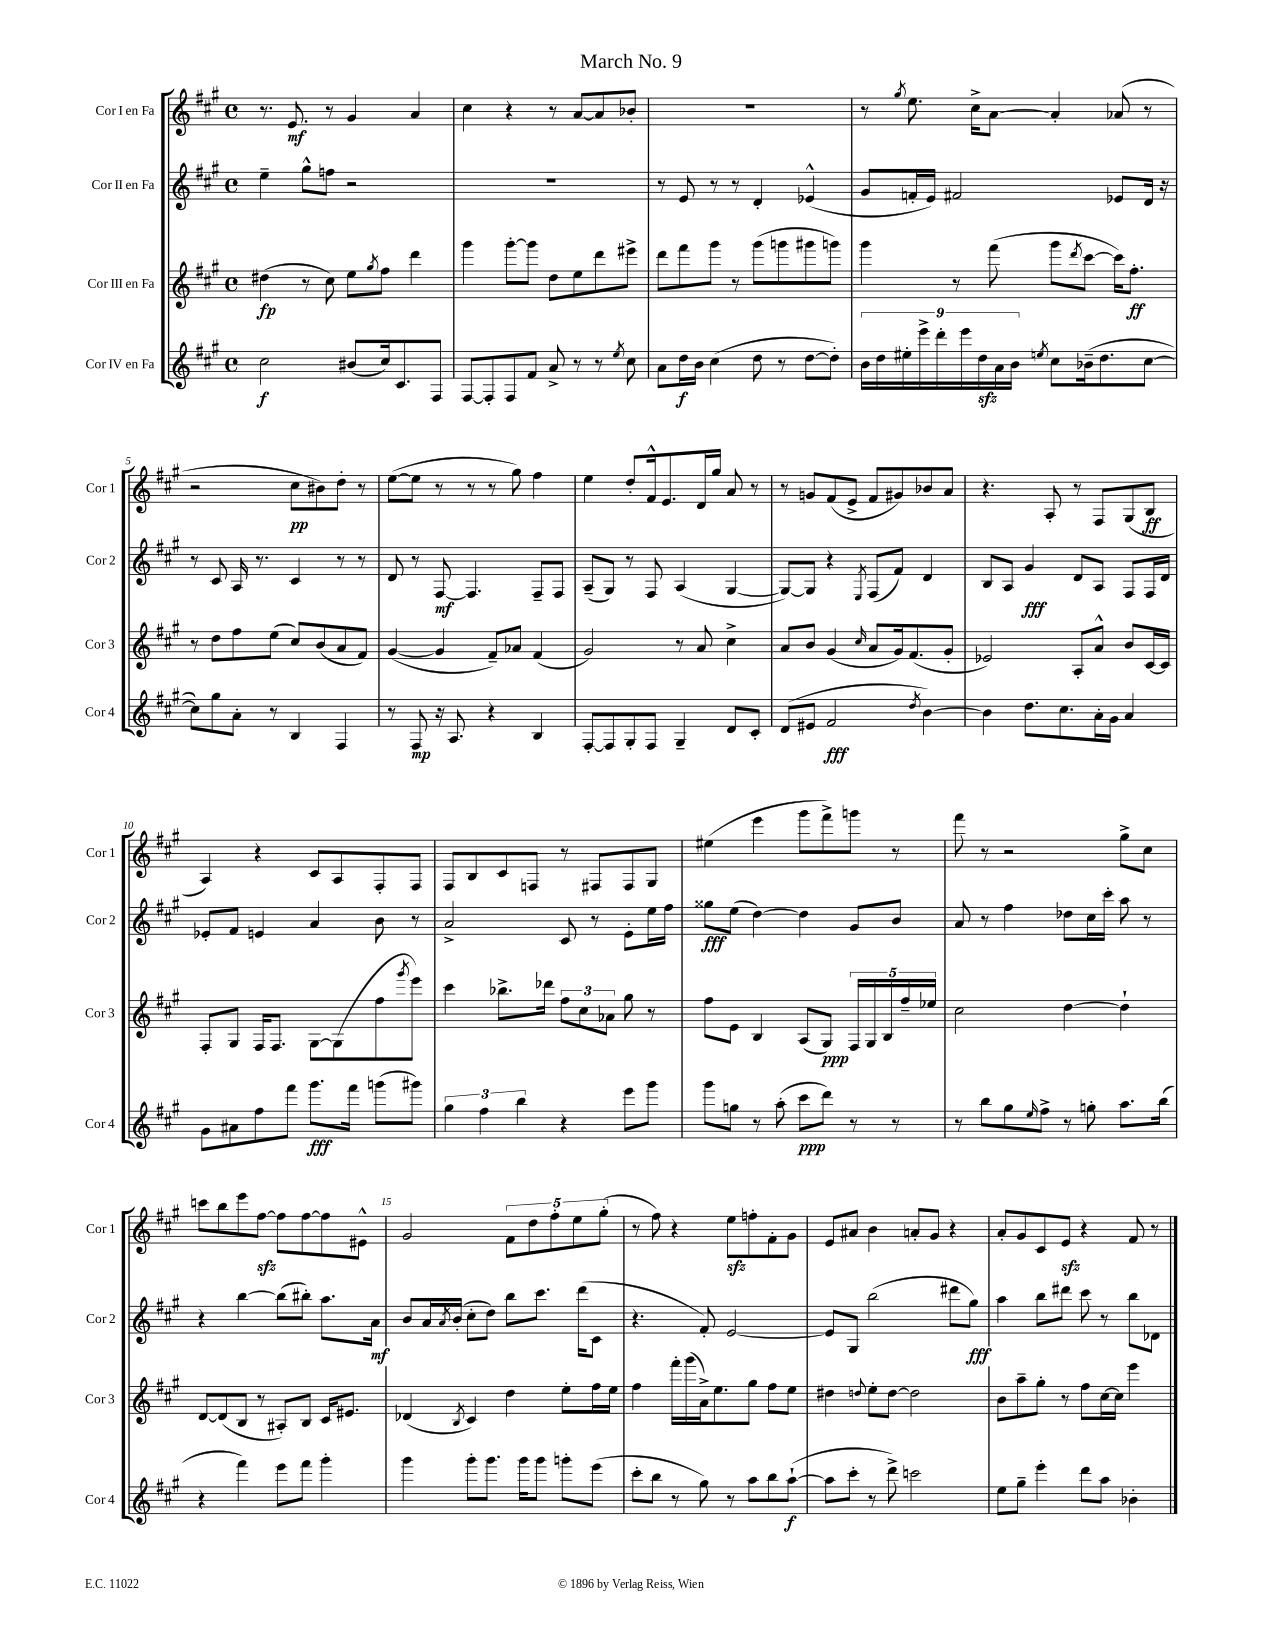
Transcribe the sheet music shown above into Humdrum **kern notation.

**kern	**dynam	**kern	**dynam	**kern	**dynam	**kern	**dynam
*part4	*part4	*part3	*part3	*part2	*part2	*part1	*part1
*staff4	*staff4	*staff3	*staff3	*staff2	*staff2	*staff1	*staff1
*I"Cor IV en Fa	*	*I"Cor III en Fa	*	*I"Cor II en Fa	*	*I"Cor I en Fa	*
*I'Cor 4	*	*I'Cor 3	*	*I'Cor 2	*	*I'Cor 1	*
*clefG2	*	*clefG2	*	*clefG2	*	*clefG2	*
*k[f#c#g#]	*	*k[f#c#g#]	*	*k[f#c#g#]	*	*k[f#c#g#]	*
*M4/4	*	*M4/4	*	*M4/4	*	*M4/4	*
*met(c)	*	*met(c)	*	*met(c)	*	*met(c)	*
=1	=1	=1	=1	=1	=1	=1	=1
2cc#\	f	(4dd#X\	fp	4ee~\	.	8.r	.
.	.	.	.	.	.	8.e/	mf
.	.	8r	.	8gg#^^\L	.	.	.
.	.	8cc#\)	.	8ffn\J	.	8r	.
(8b#X/L	.	8ee\L	.	2r	.	4g#/	.
.	.	8qgg#/	.	.	.	.	.
16cc#/k)	.	8ff#\J	.	.	.	.	.
8.c#/	.	.	.	.	.	.	.
.	.	4ddd\	.	.	.	4a/	.
8F#/J	.	.	.	.	.	.	.
=2	=2	=2	=2	=2	=2	=2	=2
[8F#/L	.	4ggg#\	.	1r	.	4cc#\	.
8F#'/]	.	.	.	.	.	.	.
8F#/	.	[8ggg#'\L	.	.	.	4r	.
8f#/J	.	8ggg#\J]	.	.	.	.	.
8a^/	.	8dd\L	.	.	.	8r	.
8r	.	8ee\	.	.	.	[8a/L	.
8r	.	8ddd\	.	.	.	8a/]	.
8qee/	.	.	.	.	.	.	.
8cc#\	.	8eee#X^\J	.	.	.	8b-X'/J	.
=3	=3	=3	=3	=3	=3	=3	=3
8a\L	.	8ddd\L	.	8r	.	1r	.
16dd\L	f	8fff#\	.	8e/	.	.	.
16b\JJ	.	.	.	.	.	.	.
(4cc#\	.	8ggg#\J	.	8r	.	.	.
.	.	8r	.	8r	.	.	.
8dd\	.	(8ggg#\L	.	4d'/	.	.	.
8r	.	8gggn\	.	.	.	.	.
[8dd\L	.	8ggg#X\	.	(4e-X^^/	.	.	.
8dd'\J])	.	8gggn\J)	.	.	.	.	.
=4	=4	=4	=4	=4	=4	=4	=4
18b\LL	.	4ggg#\	.	8g#/L	.	8r	.
18dd\	.	.	.	.	.	.	.
18ee#X'\	.	.	.	.	.	.	.
.	.	.	.	.	.	8qgg#/	.
.	.	.	.	16fn'/L	.	8.ee\	.
18eee^\	.	.	.	.	.	.	.
.	.	.	.	16e/JJ)	.	.	.
18ddd'\	.	.	.	.	.	.	.
.	.	8r	.	2f#X/	.	.	.
18eee\	.	.	.	.	.	.	.
.	.	.	.	.	.	16cc#^\KL	.
18ddzz\	.	.	.	.	.	.	.
.	.	(8fff#\	.	.	.	[8a\J	.
18a\	.	.	.	.	.	.	.
18b\JJ	.	.	.	.	.	.	.
8qeen/	.	.	.	.	.	.	.
8cc#\L	.	8ggg#\L	.	.	.	4a'/]	.
.	.	8qddd/	.	.	.	.	.
(16b-X~\k	.	[8ccc#\J	.	.	.	.	.
8.dd\	.	.	.	.	.	.	.
.	.	16ccc#\KL])	.	8e-X/L	.	(8a-X/	.
.	.	8.ff#'\J	ff	.	.	.	.
[8cc#\J	.	.	.	16d/Jk	.	8r	.
.	.	.	.	16r	.	.	.
!!LO:LB:g=z
=5	=5	=5	=5	=5	=5	=5	=5
8cc#\L])	.	8r	.	8r	.	2r	.
8gg#\	.	8dd\L	.	8c#/	.	.	.
8a'\J	.	8ff#\	.	16A/	.	.	.
.	.	.	.	8.r	.	.	.
8r	.	(8ee\J	.	.	.	.	.
4B/	.	8cc#/L)	.	4c#/	.	8cc#\L	pp
.	.	(8b/	.	.	.	8b#X\)	.
4F#/	.	8a/	.	8r	.	8dd'\J	.
.	.	8f#/J)	.	8r	.	8r	.
=6	=6	=6	=6	=6	=6	=6	=6
8r	.	([4g#/	.	8d/	.	([8ee\L	.
8F#/	mp	.	.	8r	.	8ee\J]	.
16r	.	4g#/]	.	[8F#/	mf	8r	.
8.A/	.	.	.	.	.	.	.
.	.	.	.	4.F#/]	.	8r	.
4r	.	8f#~/L)	.	.	.	8r	.
.	.	8a-X/J	.	.	.	8gg#\)	.
4B/	.	(4f#/	.	8F#~/L	.	4ff#\	.
.	.	.	.	8F#/J	.	.	.
=7	=7	=7	=7	=7	=7	=7	=7
[8F#'/L	.	2g#/)	.	(8A~/L	.	4ee\	.
8F#/]	.	.	.	8G#/J)	.	.	.
8G#'/	.	.	.	8r	.	8dd'/L	.
8F#/J	.	.	.	8F#/	.	16f#^^/k	.
.	.	.	.	.	.	8.e/	.
4G#~/	.	8r	.	(4A/	.	.	.
.	.	8a/	.	.	.	16d/L	.
.	.	.	.	.	.	16gg#/JJ	.
8d/L	.	4cc#^\	.	[4G#/	.	8a/	.
8c#'/J	.	.	.	.	.	8r	.
=8	=8	=8	=8	=8	=8	=8	=8
(8d/L	.	8a/L	.	8G#/L_)	.	8r	.
8e#X/J	.	8b/J	.	8G#/J]	.	8gn/L	.
2f#/	fff	(4g#/	.	4r	.	(8f#/	.
.	.	.	.	.	.	8e^/J	.
.	.	16qqcc#/	.	8qE/	.	.	.
.	.	8a/L	.	(8F#/L	.	8f#/L	.
.	.	16g#/k)	.	8f#/J)	.	8g#X/)	.
.	.	(8.f#/	.	.	.	.	.
8qdd/	.	.	.	.	.	.	.
[4b\)	.	.	.	4d/	.	8b-X/	.
.	.	8g#'/J	.	.	.	8a/J	.
=9	=9	=9	=9	=9	=9	=9	=9
4b\]	.	2e-X/)	.	8B/L	.	4.r	.
.	.	.	.	8A/J	.	.	.
8.dd\L	.	.	.	4g#/	fff	.	.
.	.	.	.	.	.	8A'/	.
8.cc#\	.	.	.	.	.	.	.
.	.	8A'/L	.	8d/L	.	8r	.
16a'\L	.	8a^^/J	.	8A/J	.	8F#/L	.
16g#\JJ	.	.	.	.	.	.	.
4a/	.	8b/L	.	8F#/L	.	(8G#/	.
.	.	[16c#/L	.	16F#/L	.	8B/J	ff
.	.	16c#/JJ]	.	16d/JJ	.	.	.
!!LO:LB:g=z
=10	=10	=10	=10	=10	=10	=10	=10
8g#\L	.	8F#'/L	.	8e-X'/L	.	4A/)	.
8a#X\	.	8G#/J	.	8f#/J	.	.	.
8ff#\	.	16F#/KL	.	4en/	.	4r	.
.	.	8.F#/J	.	.	.	.	.
8fff#\J	.	.	.	.	.	.	.
8.ggg#\L	fff	[8G#\L	.	4a/	.	8c#/L	.
.	.	(8G#\]	.	.	.	8A/	.
16fff#\Jk	.	.	.	.	.	.	.
(8gggn\L	.	8ff#\	.	8b\	.	8F#'/	.
.	.	8qggg#/	.	.	.	.	.
8ggg#X\J)	.	8eee\J)	.	8r	.	8F#/J	.
=11	=11	=11	=11	=11	=11	=11	=11
6gg#\	.	4ccc#\	.	2a^/	.	8F#/L	.
.	.	.	.	.	.	8B/	.
6ff#\	.	.	.	.	.	.	.
.	.	8.bb-X^\L	.	.	.	8c#/	.
6bb\	.	.	.	.	.	.	.
.	.	.	.	.	.	8Fn/J	.
.	.	16ddd-X\Jk	.	.	.	.	.
4r	.	12ff#\L	.	8c#/	.	8r	.
.	.	12cc#\	.	.	.	.	.
.	.	.	.	8r	.	8F#X/L	.
.	.	12a-X\J	.	.	.	.	.
8eee\L	.	8gg#\	.	8e'\L	.	8F#/	.
8ggg#\J	.	8r	.	16ee\L	.	8G#/J	.
.	.	.	.	16ff#\JJ	.	.	.
=12	=12	=12	=12	=12	=12	=12	=12
8ggg#\L	.	8ff#\L	.	8gg##X\L	fff	(4ee#X\	.
8ggn\J	.	8e\J	.	(8ee\J	.	.	.
8r	.	4B/	.	[4dd\)	.	4eee\	.
(8aa'\	.	.	.	.	.	.	.
8ccc#\L	ppp	(8A/L	.	4dd\]	.	8ggg#\L	.
8ddd\J)	.	8G#/J)	ppp	.	.	8fff#^\)	.
8r	.	20F#/LL	.	8g#/L	.	8gggn\J	.
.	.	20G#/	.	.	.	.	.
.	.	20B/	.	.	.	.	.
8r	.	.	.	8b/J	.	8r	.
.	.	20ff#~/	.	.	.	.	.
.	.	20ee-X/JJ	.	.	.	.	.
=13	=13	=13	=13	=13	=13	=13	=13
8r	.	2cc#\	.	8a/	.	8fff#\	.
8bb\L	.	.	.	8r	.	8r	.
8gg#\	.	.	.	4ff#\	.	2r	.
16qqee/	.	.	.	.	.	.	.
8ff#^\J	.	.	.	.	.	.	.
8r	.	[4dd\	.	8dd-X\L	.	.	.
8ggn'\	.	.	.	16cc#\L	.	.	.
.	.	.	.	16ccc#'\JJ	.	.	.
8.aa\L	.	4dd`\]	.	8aa\	.	8gg#^\L	.
.	.	.	.	8r	.	8cc#\J	.
(16bb\Jk	.	.	.	.	.	.	.
!!LO:LB:g=z
=14	=14	=14	=14	=14	=14	=14	=14
4r	.	[8d/L	.	4r	.	8cccn\L	.
.	.	(8d/]	.	.	.	8bb\	.
4fff#\)	.	8B/J	.	[4bb\	.	8eee\	.
.	.	8r	.	.	.	[8ff#zz\J	.
8eee\L	.	8A#X'/L)	.	(8bb\L]	.	8ff#\L]	.
8fff#\J	.	8B/J	.	8bb#X'\J)	.	[8ff#\	.
4ggg#'\	.	16c#/KL	.	8.aa\L	.	8ff#\]	.
.	.	8.e#X/J	.	.	.	.	.
.	.	.	.	.	.	8e#X^^\J	.
.	.	.	.	16a\Jk	mf	.	.
=15	=15	=15	=15	=15	=15	=15	=15
4ggg#\	.	(4d-X/	.	8b/L	.	2g#/	.
.	.	.	.	16a/L	.	.	.
.	.	.	.	8qa/	.	.	.
.	.	.	.	(16b'/JJ	.	.	.
.	.	8qB/	.	.	.	.	.
8ggg#'\L	.	4c#/)	.	8cc#'\L	.	.	.
8.ggg#\J	.	.	.	8dd\J)	.	.	.
.	.	4dd\	.	8bb\L	.	10f#\L	.
16ggg#\KL	.	.	.	.	.	.	.
.	.	.	.	.	.	10dd\	.
8ggg#\J	.	.	.	8.ccc#\J	.	.	.
.	.	.	.	.	.	10ff#'\	.
8gggn'\L	.	8ee'\L	.	.	.	.	.
.	.	.	.	.	.	10ee\	.
.	.	.	.	(16ddd\KL	.	.	.
(8eee\J	.	16ff#\L	.	8c#\J	.	.	.
.	.	.	.	.	.	(10gg#'\J	.
.	.	16ee\JJ	.	.	.	.	.
=16	=16	=16	=16	=16	=16	=16	=16
8ccc#'\L	.	4ff#\	.	4.r	.	8r	.
8bb\J	.	.	.	.	.	8ff#\)	.
8r	.	16fff#'\LL	.	.	.	4r	.
.	.	(16ggg#\	.	.	.	.	.
8gg#\)	.	16a^\J)	.	8f#'/)	.	.	.
.	.	8.ee\	.	.	.	.	.
8r	.	.	.	[2e/	.	8eezz\L	.
8aa\L	.	8gg#\J	.	.	.	8ffn'\	.
8bb\	.	8ff#\L	.	.	.	8f#'\	.
([8aa`\J	f	8ee\J	.	.	.	8g#\J	.
=17	=17	=17	=17	=17	=17	=17	=17
8aa\L]	.	4dd#X\	.	8e/L]	.	8e/L	.
8ccc#'\J	.	.	.	8G#/J	.	8a#X/J	.
.	.	8qqddn/	.	.	.	.	.
8r	.	8ee'\L	.	(2bb\	.	4b\	.
8ddd^\)	.	[8dd\J	.	.	.	.	.
2cccn\	.	2dd\]	.	.	.	8an'/L	.
.	.	.	.	.	.	8g#/J	.
.	.	.	.	8ddd#X\L	.	4r	.
.	.	.	.	8gg#\J)	fff	.	.
=18	=18	=18	=18	=18	=18	=18	=18
8ee\L	.	8b\L	.	4aa\	.	8a'/L	.
8gg#~\J	.	8aa~\	.	.	.	8g#/	.
4eee'\	.	8gg#'\J	.	8bb\L	.	8c#/	.
.	.	8r	.	8ddd#X\J	.	8ezz/J	.
8ddd\L	.	8ff#\L	.	8ccc#\	.	4r	.
8aa\J	.	[16cc#\L	.	8r	.	.	.
.	.	16cc#\JJ]	.	.	.	.	.
4b-X'\	.	4eee\	.	8bb\L	.	8f#/	.
.	.	.	.	8d-X\J	.	8r	.
==	==	==	==	==	==	==	==
*-	*-	*-	*-	*-	*-	*-	*-
